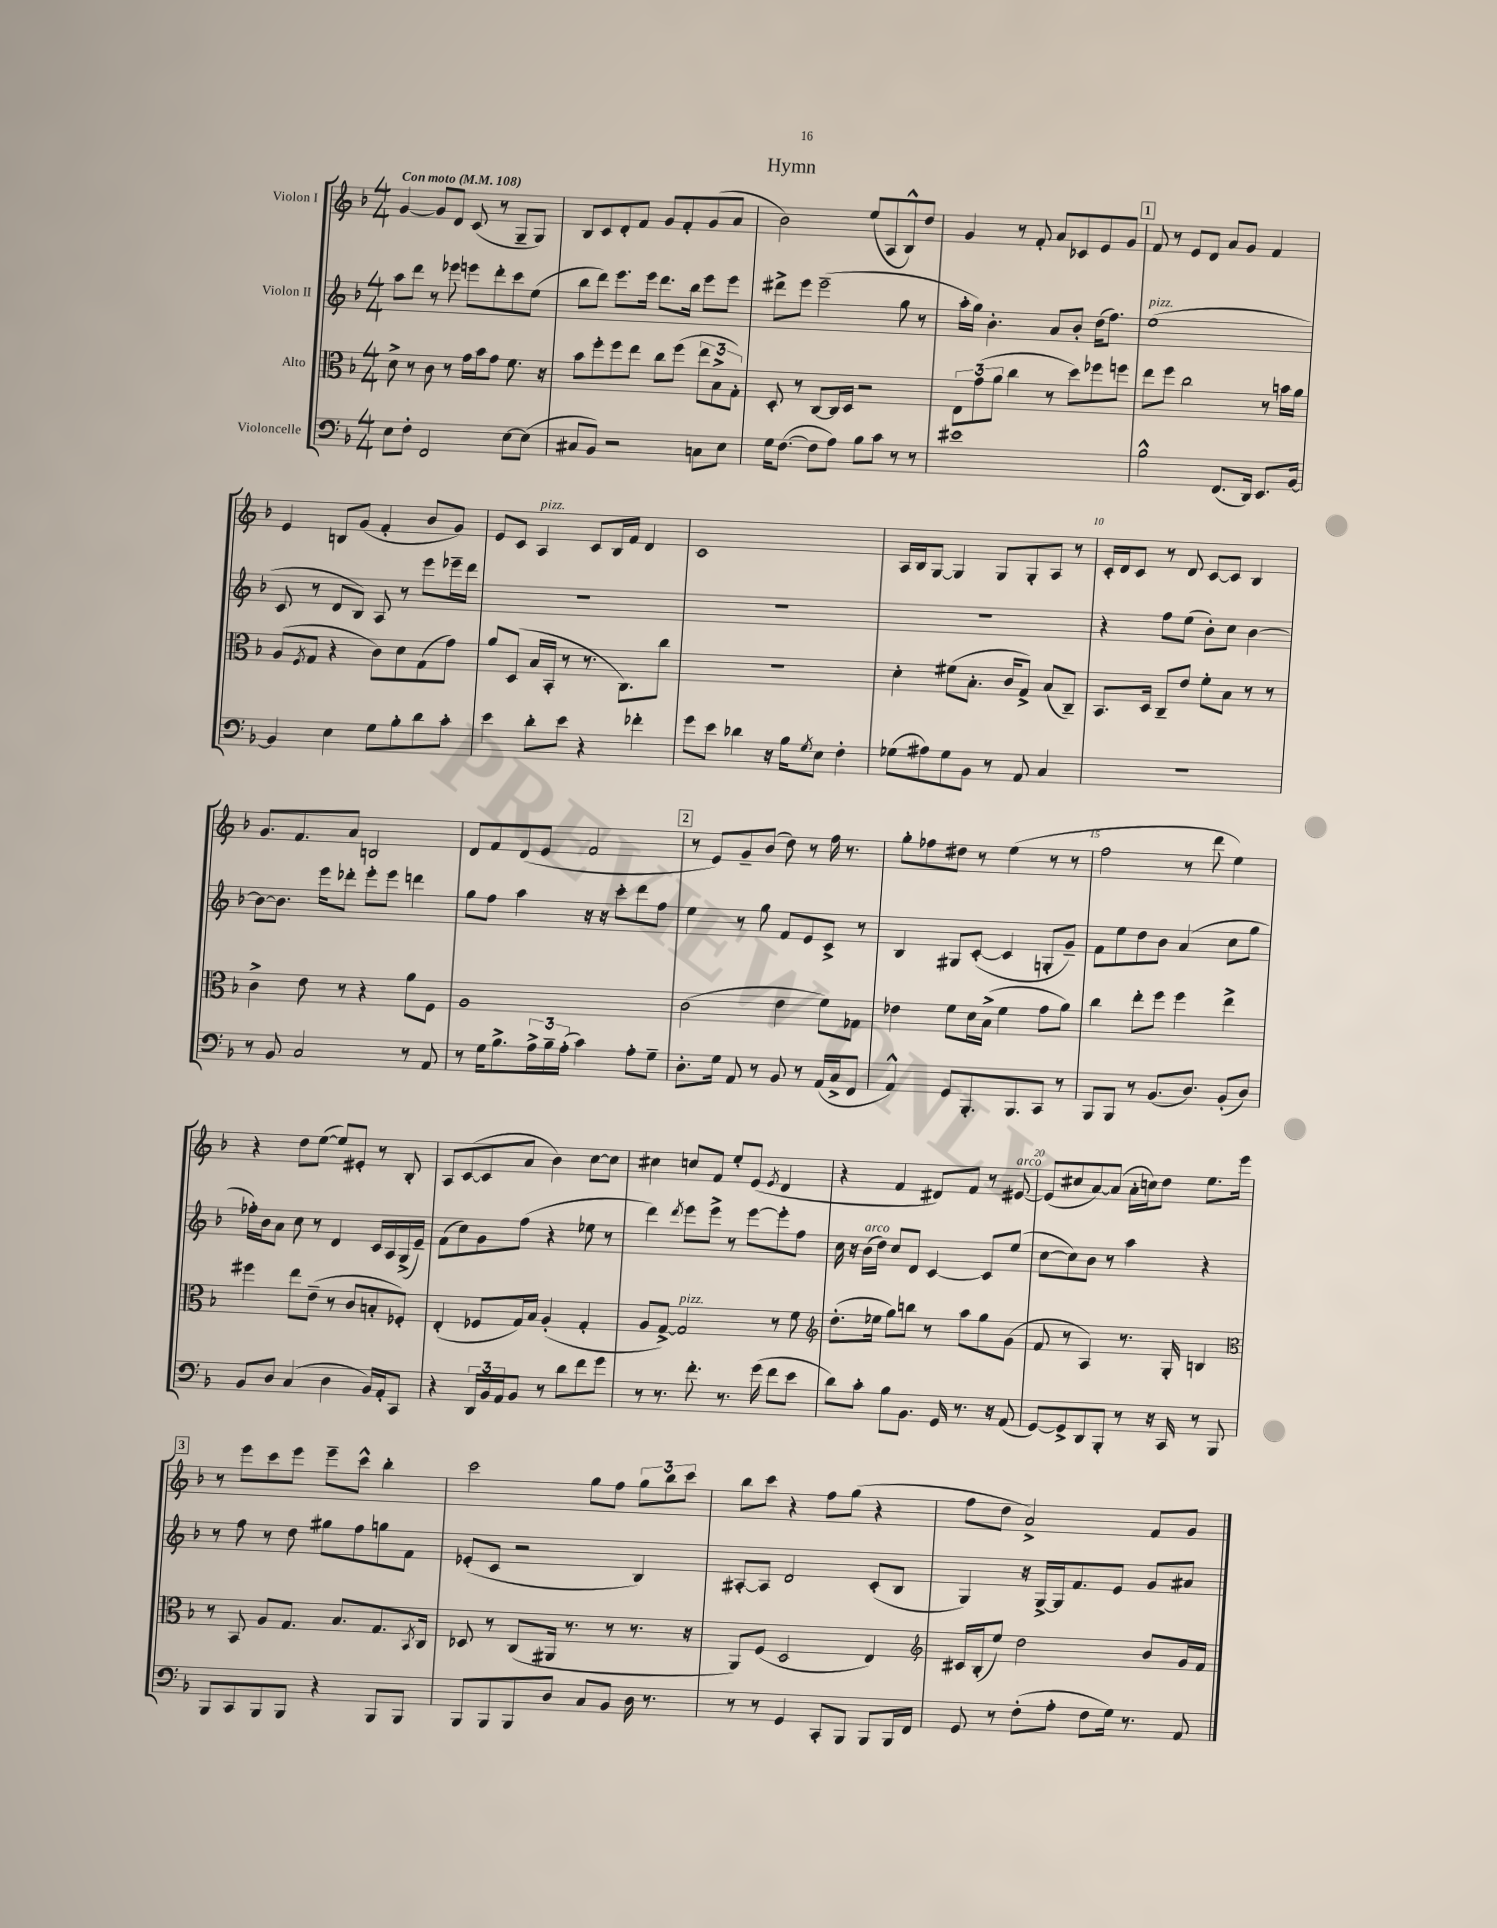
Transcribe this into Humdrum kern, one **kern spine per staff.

**kern	**kern	**kern	**kern
*part4	*part3	*part2	*part1
*staff4	*staff3	*staff2	*staff1
*I"Violoncelle	*I"Alto	*I"Violon II	*I"Violon I
*clefF4	*clefC3	*clefG2	*clefG2
*k[b-]	*k[b-]	*k[b-]	*k[b-]
*M4/4	*M4/4	*M4/4	*M4/4
*MM108	*MM108	*MM108	*MM108
=1	=1	=1	=1
!	!	!	!LO:TX:a:B:t=Con moto
8E\L	8d^\	8aa\L	[4g/
8F'\J	8r	8ddd\J	.
2FF/	8c\	8r	8g/L]
.	8r	8eee-X\	8d/J
.	16g\LL	8eeen\L	(8c/
.	16b-\J	.	.
.	8g\J	8ddd'\	8r
[8E\L	8.f\	8ccc\	8G~/L
(8E\J]	.	(8ee\J	8G/J)
.	16r	.	.
=2	=2	=2	=2
8C#X/L	8b-\L	8bb-\L	8B-/L
8BB-/J)	8ff'\	8ddd\J)	8c/
2r	8ff\	8.eee\L	8d'/
.	8ee\J	.	8f/J
.	.	16eee\Jk	.
.	8cc\L	8.ddd\L	8g/L
.	(8ff\J	.	8f'/
.	.	16bb-\Jk	.
8Cn\L	12ee\L	8eee\L	(8g/
.	12B-^\	.	.
8E\J	.	8eee\J	8a/J
.	12G'\J)	.	.
=3	=3	=3	=3
16G\KL	8D'/	8ddd#X^\L	2b-\)
([8.F\J	.	.	.
.	8r	8eee\J	.
8F\L]	[8C/L	(2eee~\	.
8A\J)	16C/L]	.	.
.	16D/JJ	.	.
8B-\L	2r	.	(8ee/L
8c\J	.	.	8A/
8r	.	8gg\	8B-^^/)
8r	.	8r	8dd/J
=4	=4	=4	=4
1e#X	12E\L	16aa'\LL	4g/
.	.	16gg\JJ)	.
.	(12g\	.	.
.	.	4.b-'\	.
.	12a\J	.	.
.	4cc\	.	8r
.	.	.	8f'/
.	8r	8a/L	8a/L
.	8dd\L)	8b-'/J	8c-X/
.	8ff-X\	(16dd\KL	8e/
.	.	8.ff\J)	.
.	8ffn\J	.	8g/J
!!LO:REH:place=s1:t=1
=5	=5	=5	=5
!	!	!LO:TX:a:i:t=pizz.	!
2B-^^\	8ee\L	(1ee	8f/
.	8ff\J	.	8r
.	2cc\	.	8e/L
.	.	.	8d/J
(8.FF/L	.	.	8a/L
.	.	.	8g/J
16DD/Jk)	.	.	.
8.EE/L	8r	.	4f/
.	16bn\LL	.	.
[16BB-/Jk	16a\JJ	.	.
!!LO:LB:g=z
=6	=6	=6	=6
4BB-/]	(8A/L	8c/	4e/
.	8qF/	.	.
.	8G/J	8r	.
4E\	4r	8d/L	8Bn/L
.	.	8B-/J)	(8g/J
8G\L	8c\L)	8A/	4f'/
8B-'\	8d\	8r	.
8d\	(8G\	8eee\L	8b-/L
8c'\J	8g\J)	16eee-X~\L	8g/J)
.	.	16ddd\JJ	.
=7	=7	=7	=7
4e\	8a/L	1r	8e/L
.	(8D/J	.	8c/J
!	!	!	!LO:TX:a:i:t=pizz.
8d'\L	16B-/LL	.	4A/
.	16BB-'/JJ	.	.
8e\J	8r	.	.
4r	8.r	.	8c/L
.	.	.	16B-/L
.	8.C\L)	.	16f/JJ
4f-X'\	.	.	4d/
.	8cc\J	.	.
=8	=8	=8	=8
8g\L	1r	1r	1c
8e\J	.	.	.
4d-X\	.	.	.
16r	.	.	.
16B-\KL	.	.	.
8qG/	.	.	.
8E\J	.	.	.
4F'\	.	.	.
=9	=9	=9	=9
(8G-X\L	4d'\	1r	16A/LL
.	.	.	16B-/J
8A#X\)	.	.	[8G/J
8G-\	(8f#X\L	.	4G/]
8BB-\J	8.B-'\J	.	.
8r	.	.	8G/L
.	16c/KL	.	.
8AA/	8G^/J)	.	8G'/
4C/	(8B-/L	.	8A/J
.	8C~/J)	.	8r
=10	=10	=10	=10
1r	8.BB-/L	4r	16c'/LL
.	.	.	16d/J
.	.	.	8c/J
.	16D/Jk	.	.
.	8C~/L	8ff\L	8r
.	8e/J	(8ee\J	8d/
.	8f'\L	8b-'\L)	[8c/L
.	8B-\J	8cc\J	8c/J]
.	8r	[4b-\	4B-/
.	8r	.	.
!!LO:LB:g=z
=11	=11	=11	=11
8r	4c^\	8b-\L_	8.g/L
8BB-/	.	8.b-\J]	.
.	.	.	8.f/
2C/	8e\	.	.
.	.	16eee\KL	.
.	8r	8ddd-X'\J	8a/J
.	4r	8eee'\L	2Bn/
.	.	8eee\J	.
8r	8a\L	4dddn\	.
8AA/	8F\J	.	.
=12	=12	=12	=12
8r	1A	8gg\L	8d/L
16G\KL	.	8ff\J	8f/
8.B-^\	.	.	.
.	.	4aa\	(8d/
24A^\L	.	.	8e/J
24B-~\	.	.	.
(24A'\JJ	.	.	.
4c\)	.	16r	2f/
.	.	16r	.
.	.	8ccc'\L	.
8A'\L	.	8ddd\	.
8G~\J	.	8ff\J	.
!!LO:REH:place=s1:t=2
=13	=13	=13	=13
8.D'\L	(2c\	4ee\	8r
.	.	.	8e/L)
16G\Jk	.	.	.
8AA/	.	8r	8g~/
8r	.	8gg\	(8b-/J
8BB-/	4e\	8f/L	8dd\)
8r	.	8e/	8r
(16AA/LL	8f\L)	8c^/J	16ff\
16C^/J	.	.	8.r
8FF/J	8G-X\J	8r	.
=14	=14	=14	=14
4AA^^/)	4e-X\	4B-/	8gg'\L
.	.	.	8ff-X\
8GG/L	8f\L	8G#X/L	8dd#X\J
8.BBB-'/	16d\L	([8c'/J	8r
.	(16B-^\JJ	.	.
.	4f\	4c/]	(4ee\
8.BBB-/	.	.	.
8CC/J	8g\L	8Gn'/L	8r
8r	8a\J)	8g~/J)	8r
=15	=15	=15	=15
8BBB-/L	4cc\	8f\L	2ff\
8BBB-/J	.	8ee\	.
8r	8ee'\L	8dd\	.
(8.BB-/L	8ff\J	8b-\J	.
.	4ff\	(4a/	8r
8.D/J)	.	.	.
.	.	.	8ddd\
(8BB-'/L	4ee^\	8cc\L	4ee\)
8D/J)	.	8gg\J	.
!!LO:LB:g=z
=16	=16	=16	=16
8BB-/L	4ff#X\	16ff-X'\LL)	4r
.	.	16b-\J	.
8D/J	.	8a\J	.
(4C/	8ee\L	8cc\	8dd\L
.	(8e~\J	8r	([8ee\J
4D\	8r	4d/	8ee/L])
.	8c/L	.	8e#X'/J
16BB-/LL)	8Bn'/	16c/LL	8r
16AA'/J	.	16A/	.
8CC/J	8F-X'/J)	(16G^/	8B-'/
.	.	16e~/JJ)	.
=17	=17	=17	=17
4r	(4E'/	(8f\L	8A/L
.	.	8cc\)	([8c/
24DD/LL	8F-X/L	8g\	8c/]
24BB-/	.	.	.
24AA/J	.	.	.
8BB-/J	16G/L)	(8ff\J	8a/J
.	16B-/JJ	.	.
8r	(4A'/	4r	4b-\)
8d\L	.	.	.
8f\	4G'/	8ee-X\	[8cc\L
8g\J	.	8r	8cc\J]
=18	=18	=18	=18
8r	8A/L	4ddd\)	4cc#X\
8.r	[8G^/J)	.	.
.	.	8qddd/	.
!	!LO:TX:a:i:t=pizz.	!	!
.	2G/]	8eee\L	8ccn/L
8.f'\	.	.	.
.	.	8eee^\J	8f/J
8.r	.	8r	8ee'/L
.	.	[8eee\L	(8e/J
(16g\	.	.	.
.	.	.	8qe/
8f\L	8r	8eee'\]	4d/
8e\J	8f\	8ff\J	.
=19	=19	=19	=19
*	*clefG2	*	*
8d\L)	(8.dd'\L	16cc\	4r
.	.	16r	.
!	!	!LO:TX:a:i:t=arco	!
8c'\J	.	(16b-\LL	.
.	16ee-X\Jk	16dd\JJ)	.
8B-\L	8gg\L)	8cc/L	4f/
8.BB-\J	8bbn\J	8d/J	.
.	8r	[4c/	8d#X/L)
16GG/	.	.	.
8.r	8aa\L	.	8f/J
.	8gg\	8c/L]	8r
16r	.	.	.
!	!	!	!LO:TX:a:i:t=arco
(8AA/	(8g\J	(8ee/J	[8e#X/
=20	=20	=20	=20
[8GG/L)	8f/	[8cc\L	(8e#/L]
8GG^/]	8r	8cc\])	8cc#X/
8DD/	4A/)	8b-\J	[8a/)
8BBB-'/J	.	8r	(8a/J]
8r	8.r	4aa\	16a'\LL
.	.	.	16ccn\J)
16r	.	.	8dd\J
16CC/	16G'/	.	.
8r	4Bn/	4r	8.ee\L
8BBB-/	.	.	.
.	.	.	16eee\Jk
!!LO:LB:g=z
!!LO:REH:place=s1:t=3
=21	=21	=21	=21
*	*clefC3	*	*
8BBB-/L	8r	8r	8r
8CC/	8BB-/	8ff\	8eee\L
8BBB-/	8A/L	8r	8ccc\
8BBB-/J	8.G/J	8dd\	8eee\J
4r	.	8gg#X\L	8eee~\L
.	8.B-/L	.	.
.	.	8ff\	8ccc^^\J
8BBB-/L	8.G/	8ggn\	4bb-'\
8BBB-/J	.	8f\J	.
.	8qBB-/	.	.
.	16C/Jk	.	.
=22	=22	=22	=22
8BBB-/L	8D-X/	(8e-X'/L	2ccc\
8BBB-/	8r	8c/J	.
8BBB-/	(8C/L	2r	.
8D/J	16AA#X/Jk	.	.
.	8.r	.	.
8C/L	.	.	8gg\L
8BB-/J	8r	.	8ff\J
16D\	8.r	4B-/)	12gg\L
8.r	.	.	.
.	.	.	12bb-\
.	.	.	12ccc\J
.	16r	.	.
=23	=23	=23	=23
8r	8AA/L)	[8A#X'/L	8bb-\L
8r	(8F/J	8A#/J]	8ccc\J
4GG/	2D/	2d/	4r
8CC'/L	.	.	8ff\L
8BBB-/J	.	.	(8gg\J
8BBB-/L	4E/)	(8c'/L	4r
16BBB-/L	.	8B-/J	.
16FF/JJ	.	.	.
=24	=24	=24	=24
*	*clefG2	*	*
8GG/	16c#X/LL	4G/)	8ff\L
.	(16B-'/J	.	.
8r	8ee/J)	.	8dd\J
(8F'\L	2dd\	16r	2a^/)
.	.	[16G^/LL	.
8A'\J	.	16G/J]	.
.	.	8.f/	.
8F\L	.	.	.
16G\Jk)	.	8e/J	.
8.r	.	.	.
.	8b-/L	8g/L	8f/L
8AA/	16g/L	8a#X/J	8g/J
.	16f/JJ	.	.
==	==	==	==
*-	*-	*-	*-
